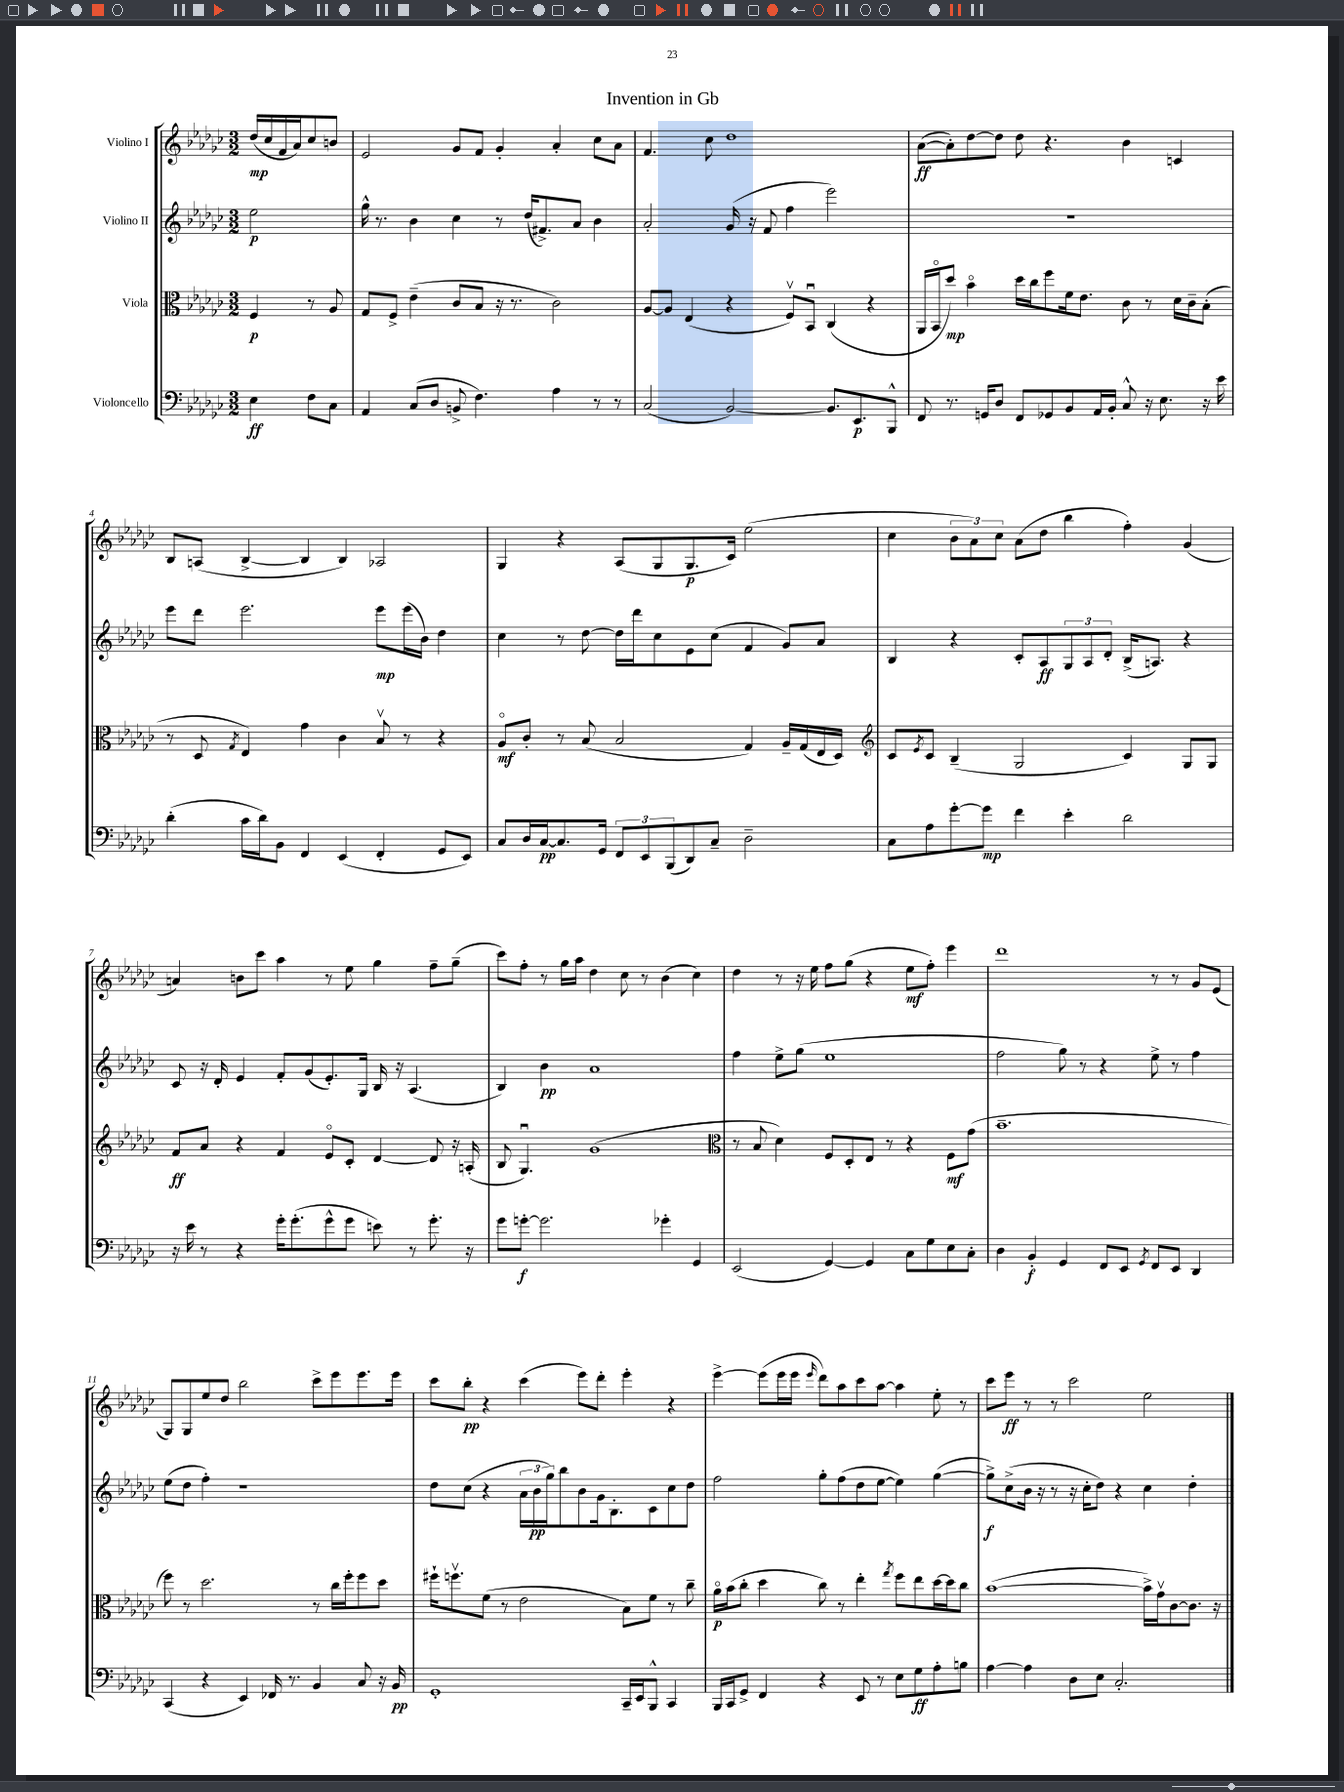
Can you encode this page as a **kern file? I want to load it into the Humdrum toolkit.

**kern	**kern	**kern	**kern
*staff4	*staff3	*staff2	*staff1
*clefF4	*clefC3	*clefG2	*clefG2
*k[b-e-a-d-g-c-]	*k[b-e-a-d-g-c-]	*k[b-e-a-d-g-c-]	*k[b-e-a-d-g-c-]
*M3/2	*M3/2	*M3/2	*M3/2
4E-	4F	2ee-	(16dd-
.	.	.	16cc-
.	.	.	16f
.	.	.	16a-)
8F	8r	.	8cc-
8C-	8A-	.	8b
=	=	=	=
4AA-	8G-	16gg-^^	2e-
.	.	8.r	.
.	8F^	.	.
(8C-	(4e-~	4b-	.
8D-	.	.	.
8BB^	8c-	4cc-	8g-
4.F)	8B-	.	8f
.	16r	8r	4g-'
.	8.r	.	.
.	.	(16dd-	.
.	.	8.f#^)	.
4A-	2c-)	.	4a-'
.	.	8a-	.
8r	.	4b-	8cc-
8r	.	.	8a-
=	=	=	=
(2C-	[8A-	2a-'	4.f
.	8A-]	.	.
.	(4E-	.	.
.	.	.	8cc-
[2BB-)	4r	(16g-	1dd-
.	.	16r	.
.	.	8f	.
.	8Fv)	4ff	.
.	8BB-u	.	.
8.BB-]	(4C-	2eee-)	.
8.EE-	.	.	.
.	4r	.	.
8BBB-^^	.	.	.
=	=	=	=
8FF	16AA-	1.r	([8a-
.	16BB-o	.	.
8.r	8dd-)	.	8a-'])
.	4b-o	.	[8dd-
16GG	.	.	.
8D-	.	.	8dd-]
8FF	16dd-	.	8dd-
.	16cc-	.	.
8GG-	8ff	.	4.r
8BB-	16f	.	.
.	8.e-	.	.
16AA-	.	.	.
16BB-'	.	.	.
8C-^^	8c-	.	4b-
16r	8r	.	.
8.E-	.	.	.
.	16d-	.	4c
.	16c-~	.	.
16r	(8B-'	.	.
16e-	.	.	.
=	=	=	=
(4d-'	8r	8eee-	8B-
.	8D-	8ddd-	(8A
.	8qG-	.	.
16c-	4E-)	2.eee-	[4B-^
16d-)	.	.	.
8BB-	.	.	.
4FF	4g-	.	4B-]
(4EE-	4c-	.	4B-)
4FF'	8B-v	8eee-	2A-
.	8r	(16eee-	.
.	.	16b-)	.
8GG-	4r	4dd-	.
8EE-)	.	.	.
=	=	=	=
8C-	8A-o	4cc-	4G-
16D-	8c-'	.	.
[16C-	.	.	.
8.C-]	8r	8r	4r
.	(8B-	[8dd-	.
16GG-	.	.	.
12FF	2B-	16dd-]	(8A-
.	.	16ddd-	.
12EE-	.	.	.
.	.	8cc-	8G-
(12BBB-	.	.	.
8DD-)	.	8e-	8.G-
8C-~	.	(8cc-	.
.	.	.	16c-)
2D-~	4G-)	4f	(2ee-
.	16A-~	8g-)	.
.	(16G-	.	.
.	16E-	8a-	.
.	16D-)	.	.
=	=	=	=
*	*clefG2	*	*
8C-	8c-	4B-	4cc-
.	8qe-	.	.
8A-	8c-	.	.
[8g-'	(4B-~	4r	12b-
.	.	.	12a-)
8g-]	.	.	.
.	.	.	12cc-
4f	2G-	8c-'	(8a-
.	.	8A-	8dd-
4e-'	.	12G-	4bb-
.	.	12A-	.
.	.	12d-'	.
2d-	4c-)	(16B-^	4ff')
.	.	8.A)	.
.	8G-	4r	(4g-
.	8G-	.	.
=	=	=	=
16r	8f	8c-	4a)
16e-	.	.	.
8r	8a-	16r	.
.	.	16d-'	.
4r	4r	4e-	8b
.	.	.	8ccc-
16g-'	4f	8f'	4aa-
(8.g-'	.	.	.
.	.	(8g-	.
8g-^^	8e-o	8.e-')	8r
8g-	8c-'	.	8ee-
.	.	16G-	.
8e)	[4d-	16B-	4gg-
.	.	16r	.
8r	.	(4.A-	.
8.g-'	8d-]	.	8ff~
.	16r	.	(8gg-~
16r	(16A'	.	.
=	=	=	=
8g-	8B-	4B-)	8ccc-)
[8g'	4.G-u)	.	8ff'
2.g]	.	4b-	8r
.	.	.	16gg-
.	.	.	16aa-
.	(1g-	1a-	4dd-
.	.	.	8cc-
.	.	.	8r
4g-'	.	.	(4b-
4GG-	.	.	4cc-)
=	=	=	=
*	*clefC3	*	*
(2EE-	8r	4ff	4dd-
.	8B-	.	.
.	4d-)	8ee-^	8r
.	.	(8gg-	16r
.	.	.	16ee-
[4GG-)	8F	1ee-	8ff
.	8D-'	.	(8gg-
4GG-]	8E-	.	4r
.	8r	.	.
8C-	4r	.	8ee-
8G-	.	.	8ff')
8E-	8F	.	4eee-
8C-'	(8g-	.	.
=	=	=	=
4D-	1.b-~	2ff	1ddd-
4BB-'	.	.	.
4GG-	.	8gg-)	.
.	.	8r	.
8FF	.	4r	.
8EE-	.	.	.
8qGG-	.	.	.
8FF	.	8ee-^	8r
8EE-	.	8r	8r
4DD-	.	4ff	8g-
.	.	.	(8e-
=	=	=	=
(4CC-	8ff)	(8ee-	8G-)
.	8r	8dd-	8G-
4r	2.dd-	4ff')	8ee-
.	.	.	8dd-
4EE-)	.	1r	2bb-
16FF-	.	.	.
8.r	.	.	.
4BB-	8r	.	8ccc-^
.	16cc-	.	8eee-
.	16ff'	.	.
8C-	8ff	.	8.eee-
16r	8dd-	.	.
16BB-	.	.	16eee-
=	=	=	=
1GG-'	16ff#`	8dd-	8ccc-
.	8.ffv	.	.
.	.	(8cc-	8bb-'
.	(8f	4r	4r
.	8r	.	.
.	2e-	24a-	(4ccc-
.	.	24b-	.
.	.	24gg-)	.
.	.	8bb-	.
.	.	8b-	8eee-)
.	.	16g-	8ddd-'
.	.	8.B-'	.
16CC-~	8B-)	.	4eee-'
16EE-	.	.	.
8BBB-^^	8f	8c-	.
4CC-	8r	8cc-	4r
.	8cc-~	8dd-	.
=	=	=	=
16BBB-	16a-o	2ff	[4eee-^
16CC-	(16b-	.	.
8GG-^	8cc-'	.	.
4FF	4dd-	.	(8eee-]
.	.	.	16eee-
.	.	.	16eee-
.	.	.	16qqeee-
4r	8cc-)	8gg-'	8ddd-)
.	8r	(8ff	8aa-
8EE-	4ee-'	8dd-	8ccc-
8r	.	[8ee-	[8aa-
.	8qgg-	.	.
8E-	8ff	4ee-])	4aa-]
8G-	8ee-	.	.
8A-'	[16dd-	([4gg-	8ee-'
.	16dd-]	.	.
8B	8cc-	.	8r
=	=	=	=
[4A-	([1b-	8gg-^])	8ccc-
.	.	(8cc-^	8eee-
4A-]	.	16b-	8r
.	.	16r	.
.	.	8r	8r
8D-	.	16r	2ccc-
.	.	16cc-'	.
8E-	.	8dd-)	.
2.C-'	.	4r	.
.	16b-^])	4cc-	2ee-
.	16g-v	.	.
.	[8c-	.	.
.	8.c-]	4dd-'	.
.	16r	.	.
==	==	==	==
*-	*-	*-	*-
